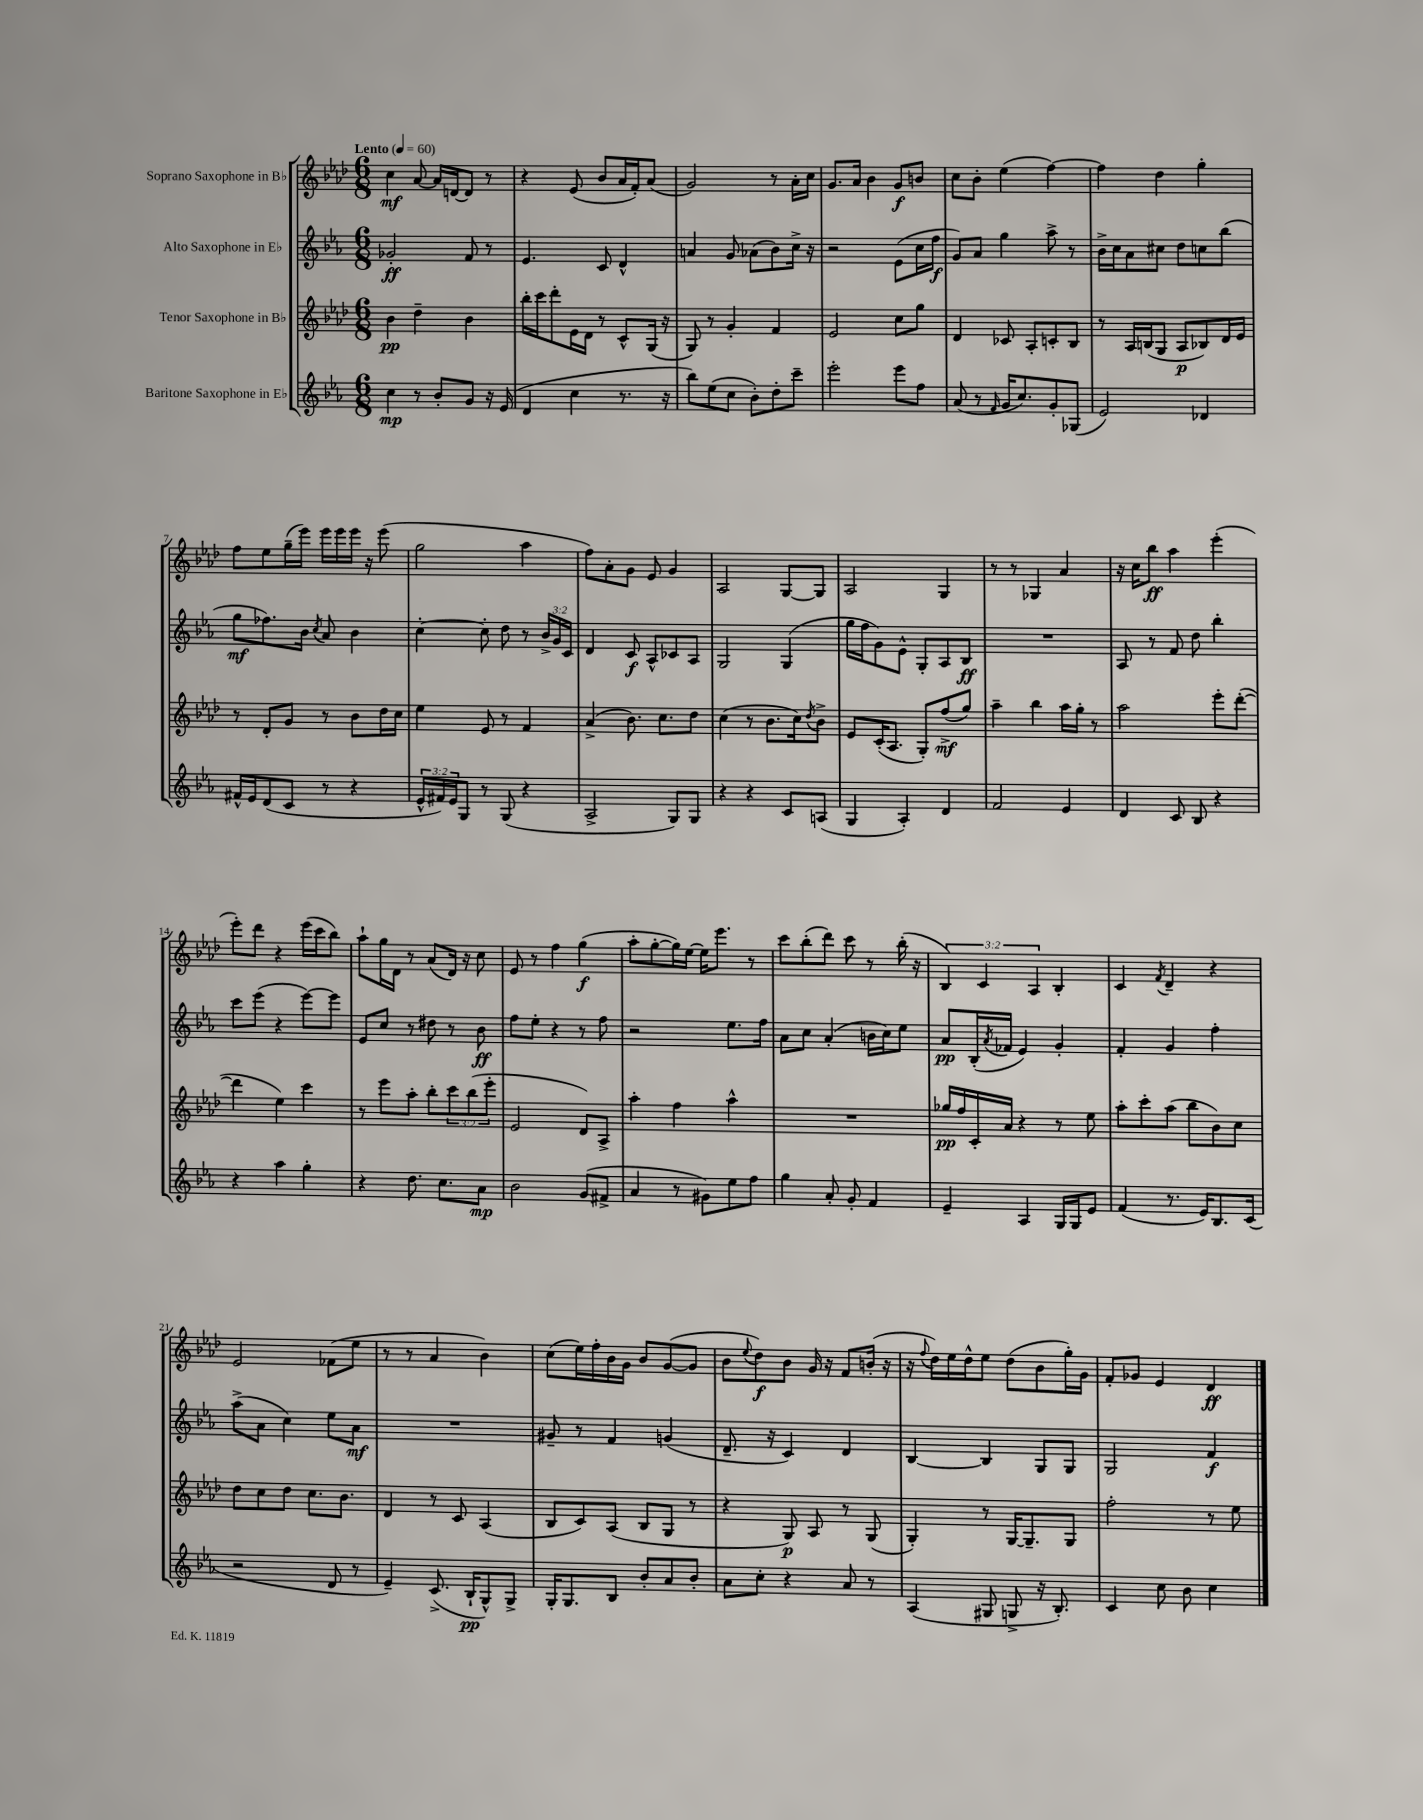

**kern	**kern	**kern	**kern
*staff4	*staff3	*staff2	*staff1
*clefG2	*clefG2	*clefG2	*clefG2
*k[b-e-a-]	*k[b-e-a-d-]	*k[b-e-a-]	*k[b-e-a-d-]
*M6/8	*M6/8	*M6/8	*M6/8
*MM60	*MM60	*MM60	*MM60
4cc	4b-	2g-'	4cc
8r	4dd-~	.	[8a-
8b-'	.	.	16a-]
.	.	.	[16d
8g	4b-	8f	8d]
16r	.	8r	8r
(16e-	.	.	.
=	=	=	=
4d	16bb-'	4.e-	4r
.	16ccc	.	.
.	8ddd-'	.	.
4cc	16e-	.	(8e-
.	16d-	.	.
.	8r	8c	8b-
8.r	8c^^	4d^^	16a-
.	.	.	16f')
.	(16G	.	(8a-
16r	16r	.	.
=	=	=	=
8bb-)	8G)	4a	2g)
(8ee-	8r	.	.
8cc	4g'	8g	.
8b-')	.	(8a-	.
8dd'	4f	8b-)	8r
8ccc~	.	16cc^	16a-'
.	.	16r	16cc
=	=	=	=
2eee-'	2e-	2r	8.g
.	.	.	16a-
.	.	.	4b-
8eee-	8cc	(8e-	8g
8ff	8gg	16cc	8b
.	.	16ff	.
=	=	=	=
(8a-	4d-	8g)	8cc
8r	.	8a-	8b-'
16qqf	.	.	.
16g	8c-	4gg	(4ee-
8.cc)	.	.	.
.	8A-'	.	.
8g'	8c'	8aa-^	[4ff)
(8G-	8B-	8r	.
=	=	=	=
2e-)	8r	16b-^	4ff]
.	.	16cc	.
.	16A-	8a-	.
.	(16B	.	.
.	8G	8cc#	4dd-
.	8A-	8dd	.
4d-	8B-)	8cc	4gg'
.	16d-	(8bb-	.
.	16e-	.	.
=	=	=	=
16f#^^	8r	8gg	8ff
16e-	.	.	.
(8d	8d-'	8.ff-)	8ee-
8c	8g	.	(16gg~
.	.	16b-	16eee-)
.	.	8qcc	.
8r	8r	8a-	16eee-
.	.	.	16eee-
4r	8b-	4b-	16eee-
.	.	.	16r
.	16dd-	.	(8eee-
.	16cc	.	.
=	=	=	=
24e-^^	4ee-	[4cc'	2gg
24f#)	.	.	.
24e-	.	.	.
8G	.	.	.
8r	8e-	8cc']	.
(8G	8r	8dd	.
4r	4f	8r	4aa-
.	.	24b-^	.
.	.	24g	.
.	.	24c	.
=	=	=	=
2A-^	(4a-^	4d	8ff)
.	.	.	8a-'
.	8.b-)	8c	8g
.	.	8A-^^	8e-
.	8.cc	.	.
8G)	.	8c-	4g
8G	8dd-	8A-	.
=	=	=	=
4r	(4cc	2G	2A-
4r	8r	.	.
.	8.b-	.	.
8c	.	(4G	[8G
.	16cc)	.	.
.	8qdd-	.	.
(8A	8b-^	.	8G]
=	=	=	=
4G	8e-	16gg	2A-
.	.	16ff	.
.	(16c'	8g)	.
.	8.A-	.	.
4A-')	.	8e-^^	.
.	8G')	8G'	.
4d	(8ff^	8A-	4G
.	8gg)	8B-	.
=	=	=	=
2f	4aa-~	2.r	8r
.	.	.	8r
.	4bb-	.	4G-
4e-	16aa-	.	4a-
.	16gg'	.	.
.	8r	.	.
=	=	=	=
4d	2aa-	8A-	16r
.	.	.	16cc
.	.	8r	8bb-
8c	.	8f	4aa-
8B-	.	8dd	.
4r	8eee-'	4bb-'	(4eee-'
.	([8ddd-'	.	.
=	=	=	=
4r	4ddd-]	8ccc	8eee-')
.	.	(8eee-	8ddd-
4aa-	4ee-)	4r	4r
4gg'	4ccc	[8eee-)	(16eee-
.	.	.	16ccc
.	.	8eee-]	8bb-)
=	=	=	=
4r	8r	8e-	8aa-`
.	8eee-	8cc	16gg
.	.	.	16d-
8.dd	8aa-'	8r	8r
.	8bb-'	8dd#	(8a-
8.cc	.	.	.
.	12ccc	8r	16d-)
.	.	.	16r
.	(12bb-	.	.
8a-	.	8b-	8cc
.	12eee-'	.	.
=	=	=	=
2b-	2e-	8ff	8e-
.	.	8ee-'	8r
.	.	4r	4ff
(8g	8d-)	8r	(4gg
8f#^	8A-^	8ff	.
=	=	=	=
4a-	4aa-'	2r	8aa-'
.	.	.	[8gg'
8r	4ff	.	16gg])
.	.	.	[16ee-
8g#)	.	.	16ee-]
.	.	.	8.eee-
8ee-	4aa-^^	8.ee-	.
8ff	.	.	8r
.	.	16ff	.
=	=	=	=
4gg	2.r	8a-	8ccc
.	.	8cc	(8bb-'
8a-'	.	(4a-'	8ddd-)
8g'	.	.	8ccc
4f	.	16b	8r
.	.	16cc)	.
.	.	8ee-	(16bb-'
.	.	.	16r
=	=	=	=
4e-~	16gg-	8a-	6B-)
.	16ff	.	.
.	16c'	(16B-'	.
.	.	.	6c
.	.	8qa-	.
.	16a-	16f-	.
4A-	4r	4e-)	.
.	.	.	6A-
16G	8r	4g'	4B-'
16G	.	.	.
8e-	8ee-	.	.
=	=	=	=
(4f	8aa-'	4f'	4c
.	8ccc'	.	.
.	.	.	8qf
8.r	(8aa-	4g	4d-~
.	8bb-	.	.
16e-)	.	.	.
8.B-	8b-)	4ff'	4r
.	8cc	.	.
(16c	.	.	.
=	=	=	=
2r	8dd-	(8aa-^	2e-
.	8cc	8a-	.
.	8dd-	4cc)	.
.	8.cc	.	.
8d	.	8ee-	(8f-
.	8.b-	.	.
8r	.	8a-	8ee-
=	=	=	=
4e-~)	4d-	2.r	8r
.	.	.	8r
(8.c^	8r	.	4a-
.	8c	.	.
16B-`	.	.	.
8G^^)	(4A-	.	4b-)
8G^	.	.	.
=	=	=	=
16G'	8B-	8g#~	(8cc
8.G	.	.	.
.	8c)	8r	16ee-)
.	.	.	16ff'
8B-	(8A-	4f	16b-
.	.	.	16g
8b-'	8B-	.	8b-
8a-	8G	(4g	([8g
8b-'	8r	.	8g]
=	=	=	=
8a-	4r	8.d~	8b-
.	.	.	8qqee-
8cc'	.	.	8dd-)
.	.	16r	.
4r	8G)	4c)	8b-
.	8A-	.	16g
.	.	.	16r
8a-	8r	4d	8f
8r	(8G	.	(16b'
.	.	.	16r
=	=	=	=
(4A-	4G')	[4B-	16r
.	.	.	8qqff
.	.	.	16dd-)
.	.	.	16ee-
.	.	.	16dd-^^
8G#	8r	4B-]	8ee-
8G^	[16G	.	(8dd-
.	8.G~]	.	.
16r	.	8G	8b-
8.B-')	.	.	.
.	8G	8G	16gg')
.	.	.	16g
=	=	=	=
4c	2ff'	2G	8f'
.	.	.	8g-
8cc	.	.	4e-
8b-	.	.	.
4cc	8r	4f	4d-
.	8ee-	.	.
==	==	==	==
*-	*-	*-	*-
